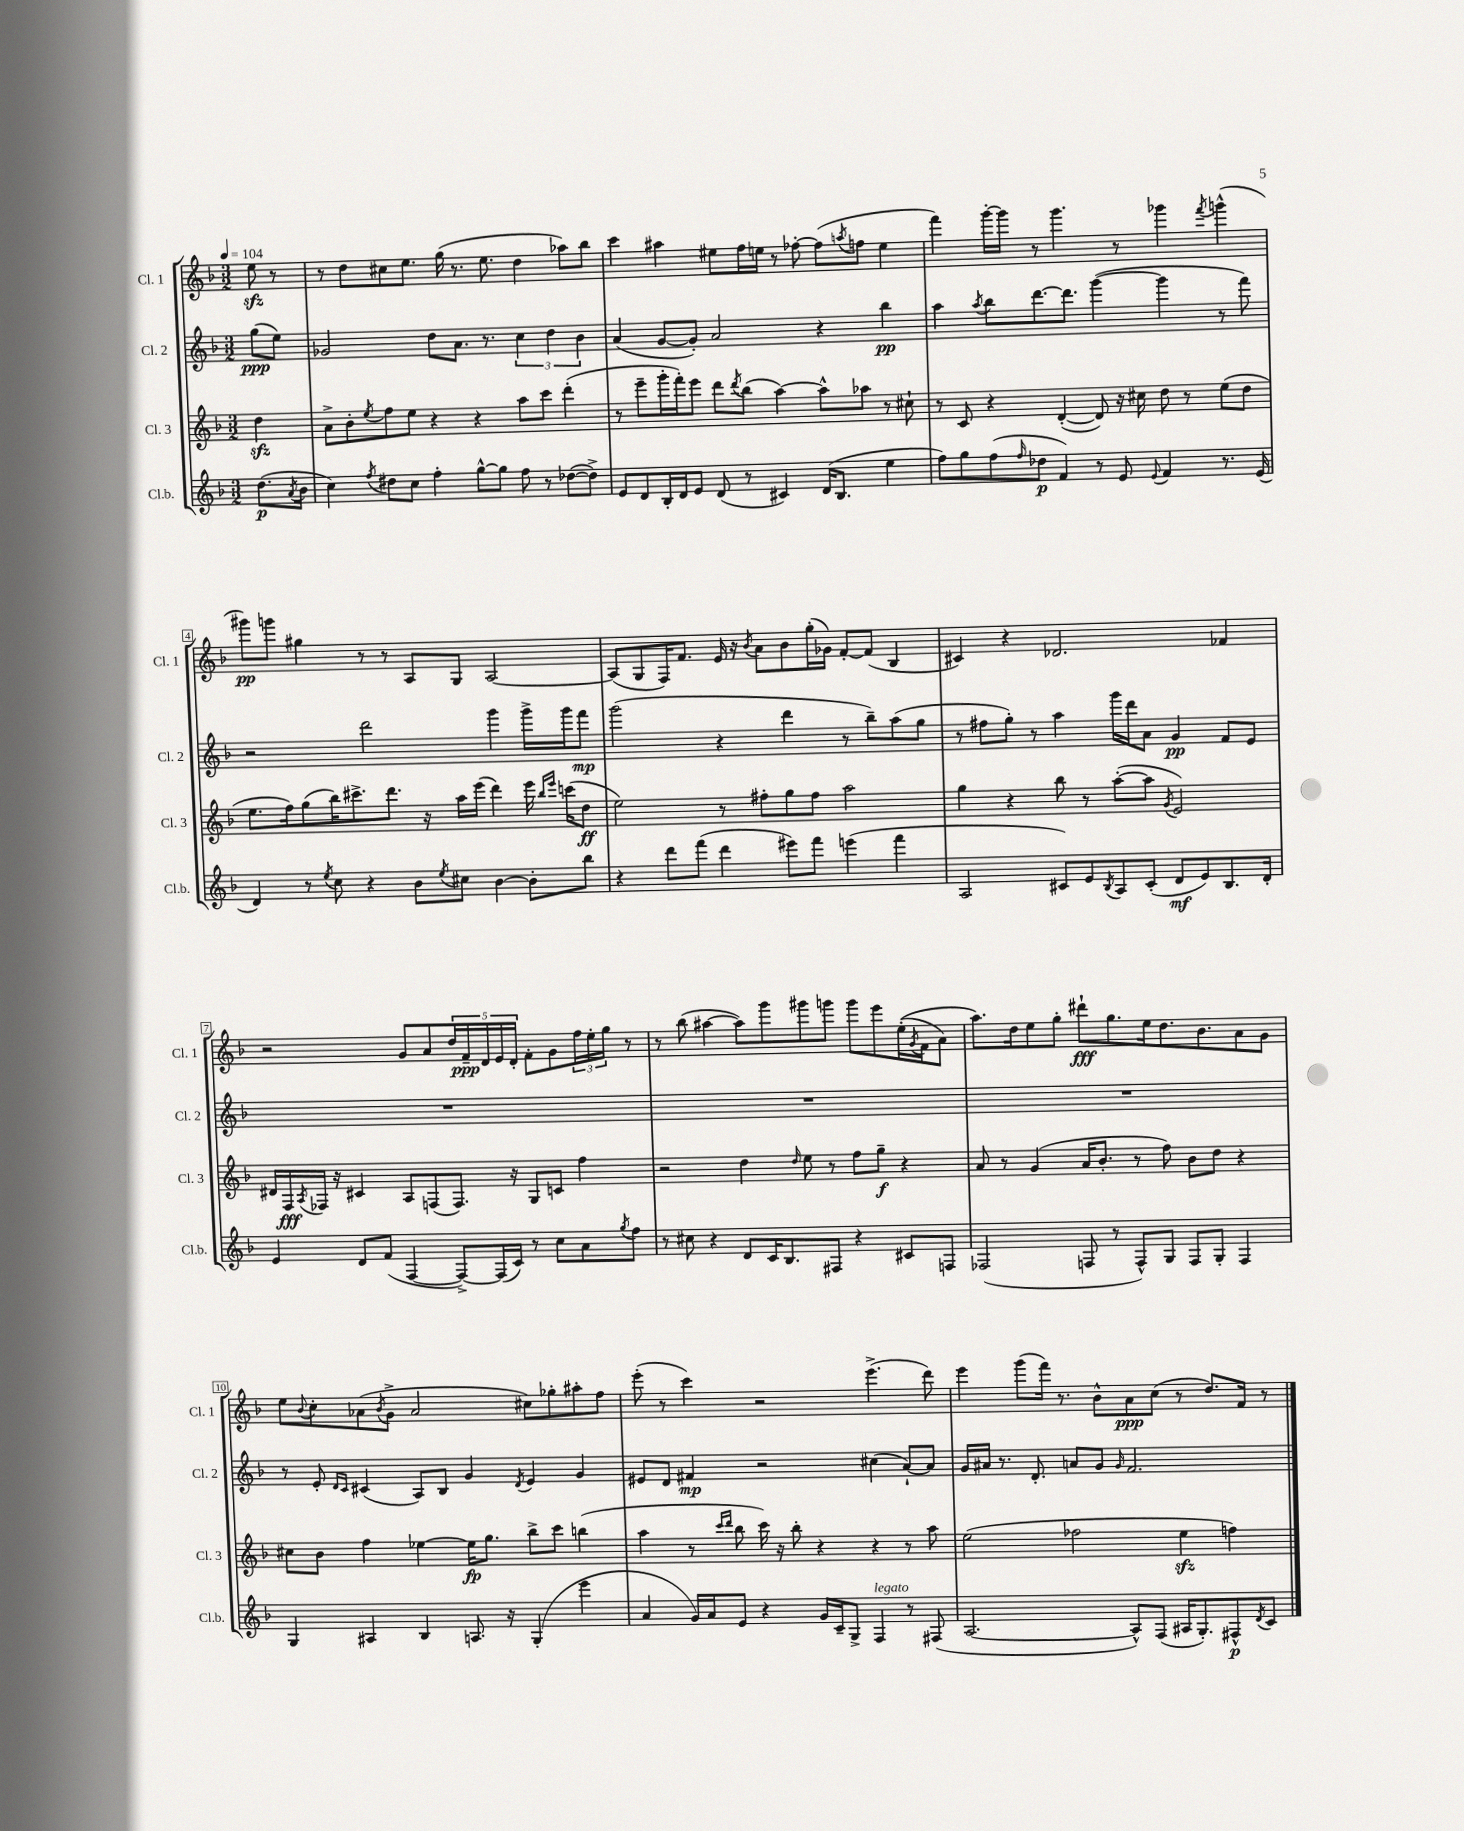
<<
\new StaffGroup <<
\new Staff = "s0" \with { instrumentName = "Cl. 1" shortInstrumentName = "Cl. 1" } {
    \clef treble \key f \major \numericTimeSignature \time 3/2 \partial 4 \tempo 4 = 104
    e''8\sfz r8 |
    r8 d''8 cis''8 e''8. g''16( r8. e''8. d''4 aes''8) bes''8 |
    c'''4 ais''4 eis''8 f''16 e''16 r8 fes''8~-. fes''8( \acciaccatura { a''8 } f''8 e''4 |
    f'''4) g'''16~-. g'''16 r8 g'''4. r8 ges'''4 \acciaccatura { f'''8 } g'''4-^( |
    gis'''8\pp) g'''8 gis''4 r8 r8 a8 g8 a2~ |
    a8( g8 f16) f'8. e'16 r16 \acciaccatura { bes'8 } a'8 bes'8 g''16-.( ges'16) f'8~-. f'8( bes4 |
    cis'4) r4 des'2. fes'4 |
    r2 g'8 a'8 \tuplet 5/4 { d''16 f'16--\ppp d'16 e'16 d'16-. } f'8-. g'8 \tuplet 3/2 { f''16 e''16-. g''16 } r8 |
    r8 bes''8( ais''4~ ais''8) g'''8 gis'''8 g'''8 g'''8 e'''8 e''16-.(\( \acciaccatura { g'8 } f'16 a'8) |
    a''8.\) d''16 e''8 g''8-. dis'''8-!\fff g''8. e''16 d''8. bes'8. a'8 g'8 |
    e''8 \appoggiatura { bes'8 } c''8-. aes'8( \acciaccatura { bes'8 } g'8-> aes'2 cis''8) ges''8-. ais''8-. f''8 |
    e'''8-.( r8 c'''4) r2 e'''4.->( d'''8) |
    e'''4 g'''8( f'''16) r8. bes'8-^ a'8\ppp c''8( r8 d''8.) f'16 r8 \bar "|." |
}
\new Staff = "s1" \with { instrumentName = "Cl. 2" shortInstrumentName = "Cl. 2" } {
    \clef treble \key f \major \numericTimeSignature \time 3/2 \partial 4
    g''8\ppp( e''8) |
    ges'2 d''8 a'8. r8. \tuplet 3/2 { c''4 d''4 bes'4 } |
    a'4( g'8~ g'8-.) a'2 r4 bes''4\pp |
    a''4 \acciaccatura { a''8 } bes''8 d'''8.~ d'''8. g'''4~( g'''4 r8 f'''8) |
    r2 d'''2 g'''4 g'''16-> g'''16 f'''8\mp |
    g'''2( r4 d'''4 r8 bes''8--) a''8( g''8 |
    r8 fis''8 g''8-.) r8 a''4 g'''16 d'''16 a'8 g'4\pp f'8 e'8 |
    R1. |
    R1. |
    R1. |
    r8 e'8-. \grace { d'16 c'16 } cis'4( a8) bes8 g'4 \acciaccatura { d'8 } e'4 g'4 |
    eis'8 d'8 fis'4\mp r2 cis''4( a'8~-!) a'8 |
    g'16 ais'16 r8. d'8.-. a'8 g'8 \grace { g'16 } f'2. \bar "|." |
}
\new Staff = "s2" \with { instrumentName = "Cl. 3" shortInstrumentName = "Cl. 3" } {
    \clef treble \key f \major \numericTimeSignature \time 3/2 \partial 4
    d''4\sfz |
    a'8-> bes'8-. \acciaccatura { e''8 } f''8 e''8 r4 r4 a''8 c'''8 d'''4-.( |
    r8 e'''8-- g'''16-. f'''16-.) e'''8 d'''8 \acciaccatura { d'''8 } bes''8( a''4~) a''8-^ aes''8 r8 cis''8-! |
    r8 c'8 r4 d'4~-.( d'8) r16 cis''16 d''8 r8 e''8( d''8 |
    e''8. f''16) g''8( bes''16) cis'''8.-> d'''8. r16 a''16 e'''16( d'''4) e'''16 \grace { bes''16 e'''16 } c'''16( d''8\ff |
    e''2) r8 fis''8-. g''8 fis''8 a''2 |
    g''4 r4 bes''8 r8 a''8~-.( a''8 \acciaccatura { g'8 } e'2) |
    dis'16 f16\fff \acciaccatura { a8 } fes16 r16 cis'4 a8 f8( f8.) r16 g8 c'8 f''4 |
    r2 d''4 \grace { d''16 } e''8 r8 f''8 g''8--\f r4 |
    a'8 r8 g'4( a'16 bes'8.-. r8 f''8) bes'8 d''8 r4 |
    cis''8 bes'8 f''4 ees''4~ ees''16\fp g''8. bes''8-> c'''8 b''4( |
    a''4 r8 \grace { c'''16 d'''16 } bes''8 c'''16) r16 bes''8-. r4 r4 r8 a''8 |
    e''2( fes''2 e''4\sfz f''4) \bar "|." |
}
\new Staff = "s3" \with { instrumentName = "Cl.b." shortInstrumentName = "Cl.b." } {
    \clef treble \key f \major \numericTimeSignature \time 3/2 \partial 4
    d''8.\p( \acciaccatura { a'8 } bes'16 |
    c''4) \acciaccatura { f''8 } dis''8 c''8 f''4-. g''8~-^ g''8 f''8 r8 des''8~( des''8->) |
    e'8 d'8 bes16-. d'16 e'8 d'8( r8 cis'4) d'16( bes8. e''4 |
    f''8) g''8 f''8( \grace { f''16 } des''8\p f'4) r8 e'8 \appoggiatura { e'8 } f'4 r8. e'16( |
    d'4) r8 \acciaccatura { e''8 } c''8 r4 bes'8 \acciaccatura { e''8 } cis''8 bes'4~ bes'8-. bes''8 |
    r4 d'''8 f'''8( d'''4 eis'''8) f'''8 e'''4( f'''4 |
    a2 cis'8) e'8 \acciaccatura { bes8 } a8 cis'8-.( d'8\mf e'8) bes8. d'16-. |
    e'4 d'8 f'8( f4~ f8~->) f16( c'16) r8 c''8 a'8 \acciaccatura { g''8 } f''8 |
    r8 cis''8 r4 d'8 c'16 bes8. fis8 r4 cis'8 f8 |
    fes2( f8 r8 f8-^) g8 f8 g8-. f4 |
    g4 ais4 bes4 a8. r16 g4-.( e'''4 |
    a'4 g'16) a'16 e'8 r4 g'16 c'16-- g8-> f4^\markup { \italic "legato" } r8 fis8( |
    a2.~ a8-^) f8( ais16 g8.-.) fis8-^\p \acciaccatura { d'8 } c'8 \bar "|." |
}
>>
>>
\layout { \context { \Score \override BarNumber.stencil = #(make-stencil-boxer 0.1 0.3 ly:text-interface::print) } }
